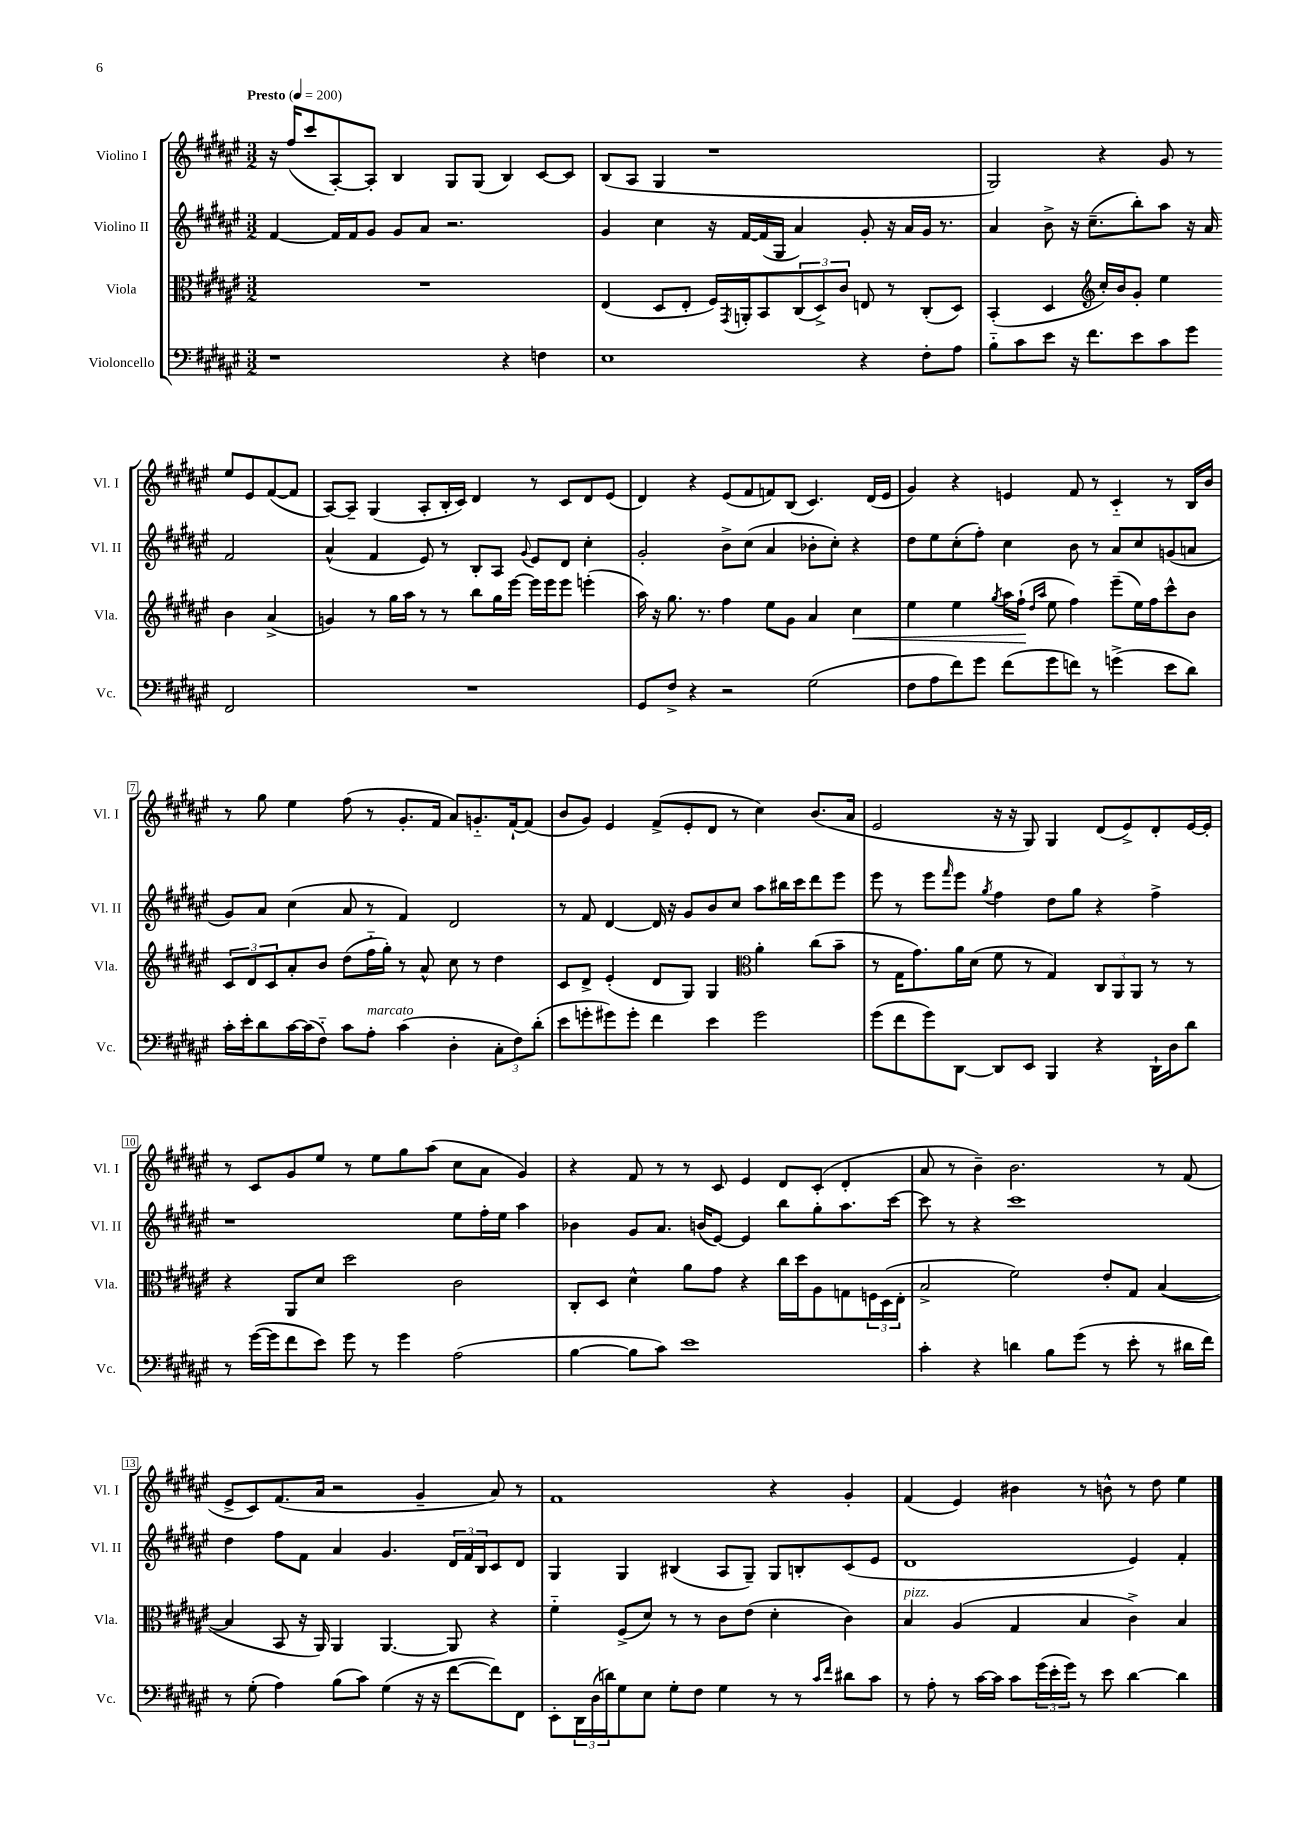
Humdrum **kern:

**kern	**kern	**dynam	**kern	**kern
*part4	*part3	*part3	*part2	*part1
*staff4	*staff3	*staff3	*staff2	*staff1
*I"Violoncello	*I"Viola	*	*I"Violino II	*I"Violino I
*I'Vc.	*I'Vla.	*	*I'Vl. II	*I'Vl. I
*clefF4	*clefC3	*	*clefG2	*clefG2
*k[f#c#g#d#a#e#]	*k[f#c#g#d#a#e#]	*	*k[f#c#g#d#a#e#]	*k[f#c#g#d#a#e#]
*M3/2	*M3/2	*	*M3/2	*M3/2
*MM200	*MM200	*	*MM200	*MM200
=1	=1	=1	=1	=1
!	!	!	!	!LO:TX:a:B:t=Presto
1r	1.r	.	[4f#/	16r
.	.	.	.	(16ff#/KL
.	.	.	.	8ccc#/
.	.	.	16f#/LL]	[8A#'/)
.	.	.	16f#/J	.
.	.	.	8g#/J	8A#'/J]
.	.	.	8g#/L	4B/
.	.	.	8a#/J	.
.	.	.	2.r	8G#/L
.	.	.	.	(8G#/J
4r	.	.	.	4B/)
4Fn\	.	.	.	[8c#/L
.	.	.	.	8c#/J]
=2	=2	=2	=2	=2
1E#	(4E#/	.	4g#/	(8B/L
.	.	.	.	8A#/J
.	8D#/L	.	4cc#\	4G#/
.	8E#'/J	.	.	.
.	16F#/LL)	.	16r	1r
.	8qGG#/	.	.	.
.	16AAn'/J	.	[16f#/LL	.
.	8BB/	.	(16f#/]	.
.	.	.	16G#/JJ	.
.	(12C#/	.	4a#/)	.
.	12D#^/)	.	.	.
.	12c#/J	.	.	.
4r	8En/	.	8g#'/	.
.	8r	.	16r	.
.	.	.	16a#/LL	.
8F#'\L	(8C#'/L	.	16g#/JJ	.
.	.	.	8.r	.
8A#\J	8D#/J)	.	.	.
=3	=3	=3	=3	=3
8B\L	(4BB'/	.	4a#/	2G#/)
8c#\	.	.	.	.
8e#\J	4D#/	.	8b^\	.
16r	.	.	16r	.
8.f#\L	.	.	(8.cc#~\L	.
*	*clefG2	*	*	*
.	16cc#'/LL)	.	.	4r
.	16b/J	.	.	.
8e#\	8g#'/J	.	8bb'\)	.
8c#\	4ee#\	.	8aa#\J	8g#/
8g#\J	.	.	16r	8r
.	.	.	16a#/	.
2FF#/	4b\	.	2f#/	8ee#/L
.	.	.	.	8e#/
.	(4a#^/	.	.	([8f#/
.	.	.	.	8f#/J]
!!LO:LB:g=z
=4	=4	=4	=4	=4
1.r	4gn/)	.	(4a#^^/	[8A#/L)
.	.	.	.	8A#~/J]
.	8r	.	4f#/	(4G#/
.	16gg#\LL	.	.	.
.	16aa#\JJ	.	.	.
.	8r	.	8e#/)	8A#'/L
.	8r	.	8r	16B'/L
.	.	.	.	16c#/JJ)
.	8bb\L	.	8B'/L	4d#/
.	16gg#\L	.	8A#/J	.
.	[16eee#\JJ	.	.	.
.	.	.	8qqg#/	.
.	16eee#\LL]	.	8e#/L	8r
.	16eee#\J	.	.	.
.	8eee#\J	.	8d#/J	8c#/L
.	(4eeen'\	.	4cc#'\	8d#/
.	.	.	.	(8e#/J
=5	=5	=5	=5	=5
8GG#/L	16aa#\)	.	2g#'/	4d#/)
.	16r	.	.	.
8F#^/J	8.gg#\	.	.	.
4r	.	.	.	4r
.	8.r	.	.	.
2r	4ff#\	.	8b^\L	(8e#/L
.	.	.	(8cc#\J	8f#/
.	8ee#\L	.	4a#/	8fn/)
.	8g#\J	.	.	(8B/J
(2G#\	4a#/	.	8b-X'\L	4.c#/)
.	.	.	8cc#'\J)	.
!	!	!LO:HP:b	!	!
.	4cc#\	<	4r	.
.	.	.	.	(16d#/LL
.	.	.	.	16e#/JJ
=6	=6	=6	=6	=6
8F#\L	4ee#\	.	8dd#\L	4g#/)
8A#\	.	.	8ee#\	.
8f#\)	4ee#\	.	(8cc#'\	4r
8g#\J	.	.	8ff#'\J)	.
.	8qgg#/	.	.	.
(8f#\L	16aa#\LL	.	4cc#\	4en/
.	(16ff#`\JJ	.	.	.
.	16qqdd#/LL	.	.	.
.	16qqaa#/JJ	.	.	.
8g#\	8ee#\	[	.	.
8fn\J)	4ff#\)	.	8b\	8f#/
8r	.	.	8r	8r
(4gn^\	(8eee#~\L	.	8a#/L	4c#/
.	16ee#\L)	.	8cc#/	.
.	16ff#\J	.	.	.
8e#\L	8ccc#^^\	.	(8gn/	8r
8d#\J)	8b\J	.	8an/J	16B/LL
.	.	.	.	16b/JJ
!!LO:LB:g=z
=7	=7	=7	=7	=7
16c#'\LL	12c#/L	.	8g#/L)	8r
16e#'\J	.	.	.	.
.	12d#/	.	.	.
8d#\	.	.	8a#/J	8gg#\
.	12c#/	.	.	.
[16c#\L	8a#'/	.	(4cc#\	4ee#\
(16c#\J]	.	.	.	.
8F#\J)	8b/J	.	.	.
8c#\L	(8dd#\L	.	8a#/	(8ff#\
!LO:TX:a:i:t=marcato	!	!	!	!
8A#'\J	16ff#\L	.	8r	8r
.	16gg#'\JJ)	.	.	.
(4c#\	8r	.	4f#/)	8.g#'/L
.	8a#^^/	.	.	.
.	.	.	.	16f#/Jk
4D#'\	8cc#\	.	2d#/	8a#/L)
.	8r	.	.	8.gn/
12C#'\L	4dd#\	.	.	.
.	.	.	.	[16f#`/k
12F#\)	.	.	.	.
.	.	.	.	(8f#/J]
(12d#'\J	.	.	.	.
=8	=8	=8	=8	=8
8e#\L	8c#/L	.	8r	8b/L
8gn'\	8d#^/J	.	8f#/	8g#/J)
8g#X\)	(4e#'/	.	[4d#/	4e#/
8g#'\J	.	.	.	.
4f#\	8d#/L	.	16d#/]	(8f#^/L
.	.	.	16r	.
.	8G#/J)	.	8g#/L	8e#'/
4e#\	4G#/	.	8b/	8d#/J
.	.	.	8cc#/J	8r
*	*clefC3	*	*	*
2g#\	4a#'\	.	8aa#\L	4cc#\)
.	.	.	16bb#X\L	.
.	.	.	16ccc#\J	.
.	(8cc#\L	.	8ddd#\	(8.b/L
.	8b~\J	.	8eee#\J	.
.	.	.	.	16a#/Jk
=9	=9	=9	=9	=9
(8g#\L	8r	.	8eee#\	2e#/
8f#\	16G#\KL	.	8r	.
.	8.g#\)	.	.	.
8g#\)	.	.	8eee#\L	.
.	.	.	16qqfff#/	.
[8DD#\J	16a#\L	.	8eee#\J	.
.	(16d#\JJ	.	.	.
.	.	.	8qgg#/	.
8DD#/L]	8f#\	.	4ff#\	16r
.	.	.	.	16r
8EE#/J	8r	.	.	8G#/)
4BBB/	4G#/)	.	8dd#\L	4G#/
.	.	.	8gg#\J	.
4r	12C#/L	.	4r	(8d#/L
.	12AA#/	.	.	.
.	.	.	.	8e#^/)
.	12AA#/J	.	.	.
16DD#`\LL	8r	.	4ff#^\	8d#'/
16D#\J	.	.	.	.
8d#\J	8r	.	.	[16e#/L
.	.	.	.	16e#'/JJ]
!!LO:LB:g=z
=10	=10	=10	=10	=10
8r	4r	.	1r	8r
([16g#\LL	.	.	.	8c#/L
16g#\J]	.	.	.	.
8f#\	8AA#/L	.	.	8g#/
8e#\J)	8d#/J	.	.	8ee#/J
8g#\	2dd#\	.	.	8r
8r	.	.	.	8ee#\L
4g#\	.	.	.	8gg#\
.	.	.	.	(8aa#\J
(2A#\	2c#\	.	8ee#\L	8cc#\L
.	.	.	16ff#'\L	8a#\J
.	.	.	16ee#\JJ	.
.	.	.	4aa#\	4g#/)
=11	=11	=11	=11	=11
[4B\	8C#'/L	.	4b-X\	4r
.	8D#/J	.	.	.
8B\L]	4d#^^\	.	8g#/L	8f#/
8c#\J)	.	.	8.a#/J	8r
1e#	8a#\L	.	.	8r
.	.	.	(16bn/KL	.
.	8g#\J	.	[8e#/J)	8c#/
.	4r	.	4e#/]	4e#/
.	16cc#\LL	.	8bb\L	8d#/L
.	16dd#\J	.	.	.
.	8A#\	.	8gg#'\	(8c#'/J
.	8Gn\	.	8.aa#\	4d#'/
.	24Fn\L	.	.	.
.	(24D#\	.	.	.
.	.	.	[16ccc#\Jk	.
.	24E#'\JJ	.	.	.
=12	=12	=12	=12	=12
4c#'\	2B^/	.	8ccc#\]	8a#/
.	.	.	8r	8r
4r	.	.	4r	4b~\)
4dn\	2f#\)	.	1ccc#	2.b\
8B\L	.	.	.	.
(8g#\J	.	.	.	.
8r	8e#'/L	.	.	.
8e#'\	8G#/J	.	.	.
8r	([4B/	.	.	8r
16d#X\LL	.	.	.	(8f#/
16f#\JJ)	.	.	.	.
!!LO:LB:g=z
=13	=13	=13	=13	=13
8r	4B/]	.	4dd#\	8e#^/L
(8G#'\	.	.	.	8c#/)
4A#\)	8BB/	.	8ff#\L	(8.f#/
.	16r	.	8f#\J	.
.	16AA#/)	.	.	16a#/Jk
(8B\L	4AA#/	.	4a#/	2r
8c#\J)	.	.	.	.
(4G#\	[4.AA#/	.	4.g#/	.
16r	.	.	.	4g#~/
16r	.	.	.	.
[8f#\L	8AA#/]	.	24d#/LL	.
.	.	.	24f#/	.
.	.	.	24B/J	.
8f#\])	4r	.	8c#/	8a#/)
8FF#\J	.	.	8d#/J	8r
=14	=14	=14	=14	=14
8EE#'\L	4f#\	.	4G#/	1f#
24DD#\L	.	.	.	.
(24D#\	.	.	.	.
24dn\J)	.	.	.	.
8G#\	(8F#^/L	.	4G#/	.
8E#\J	8d#/J)	.	.	.
8G#'\L	8r	.	(4B#X/	.
8F#\J	8r	.	.	.
4G#\	8c#\L	.	8A#/L	.
.	(8e#\J	.	8G#~/J)	.
8r	4d#'\	.	8G#/L	4r
8r	.	.	8Bn'/	.
16qqc#/LL	.	.	.	.
16qqf#/JJ	.	.	.	.
8d#X\L	4c#\)	.	(8c#/	4g#'/
8c#\J	.	.	8e#/J	.
=15	=15	=15	=15	=15
!	!LO:TX:a:i:t=pizz.	!	!	!
8r	4B/	.	1d#	(4f#/
8A#'\	.	.	.	.
8r	(4A#/	.	.	4e#/)
[16c#\LL	.	.	.	.
16c#\JJ]	.	.	.	.
8c#\L	4G#/	.	.	4b#X\
(24g#\L	.	.	.	.
24e#'\	.	.	.	.
24g#\JJ)	.	.	.	.
8r	4B/	.	.	8r
8e#\	.	.	.	8bn^^\
[4d#\	4c#^\)	.	4e#/)	8r
.	.	.	.	8dd#\
4d#\]	4B/	.	4f#'/	4ee#\
==	==	==	==	==
*-	*-	*-	*-	*-
